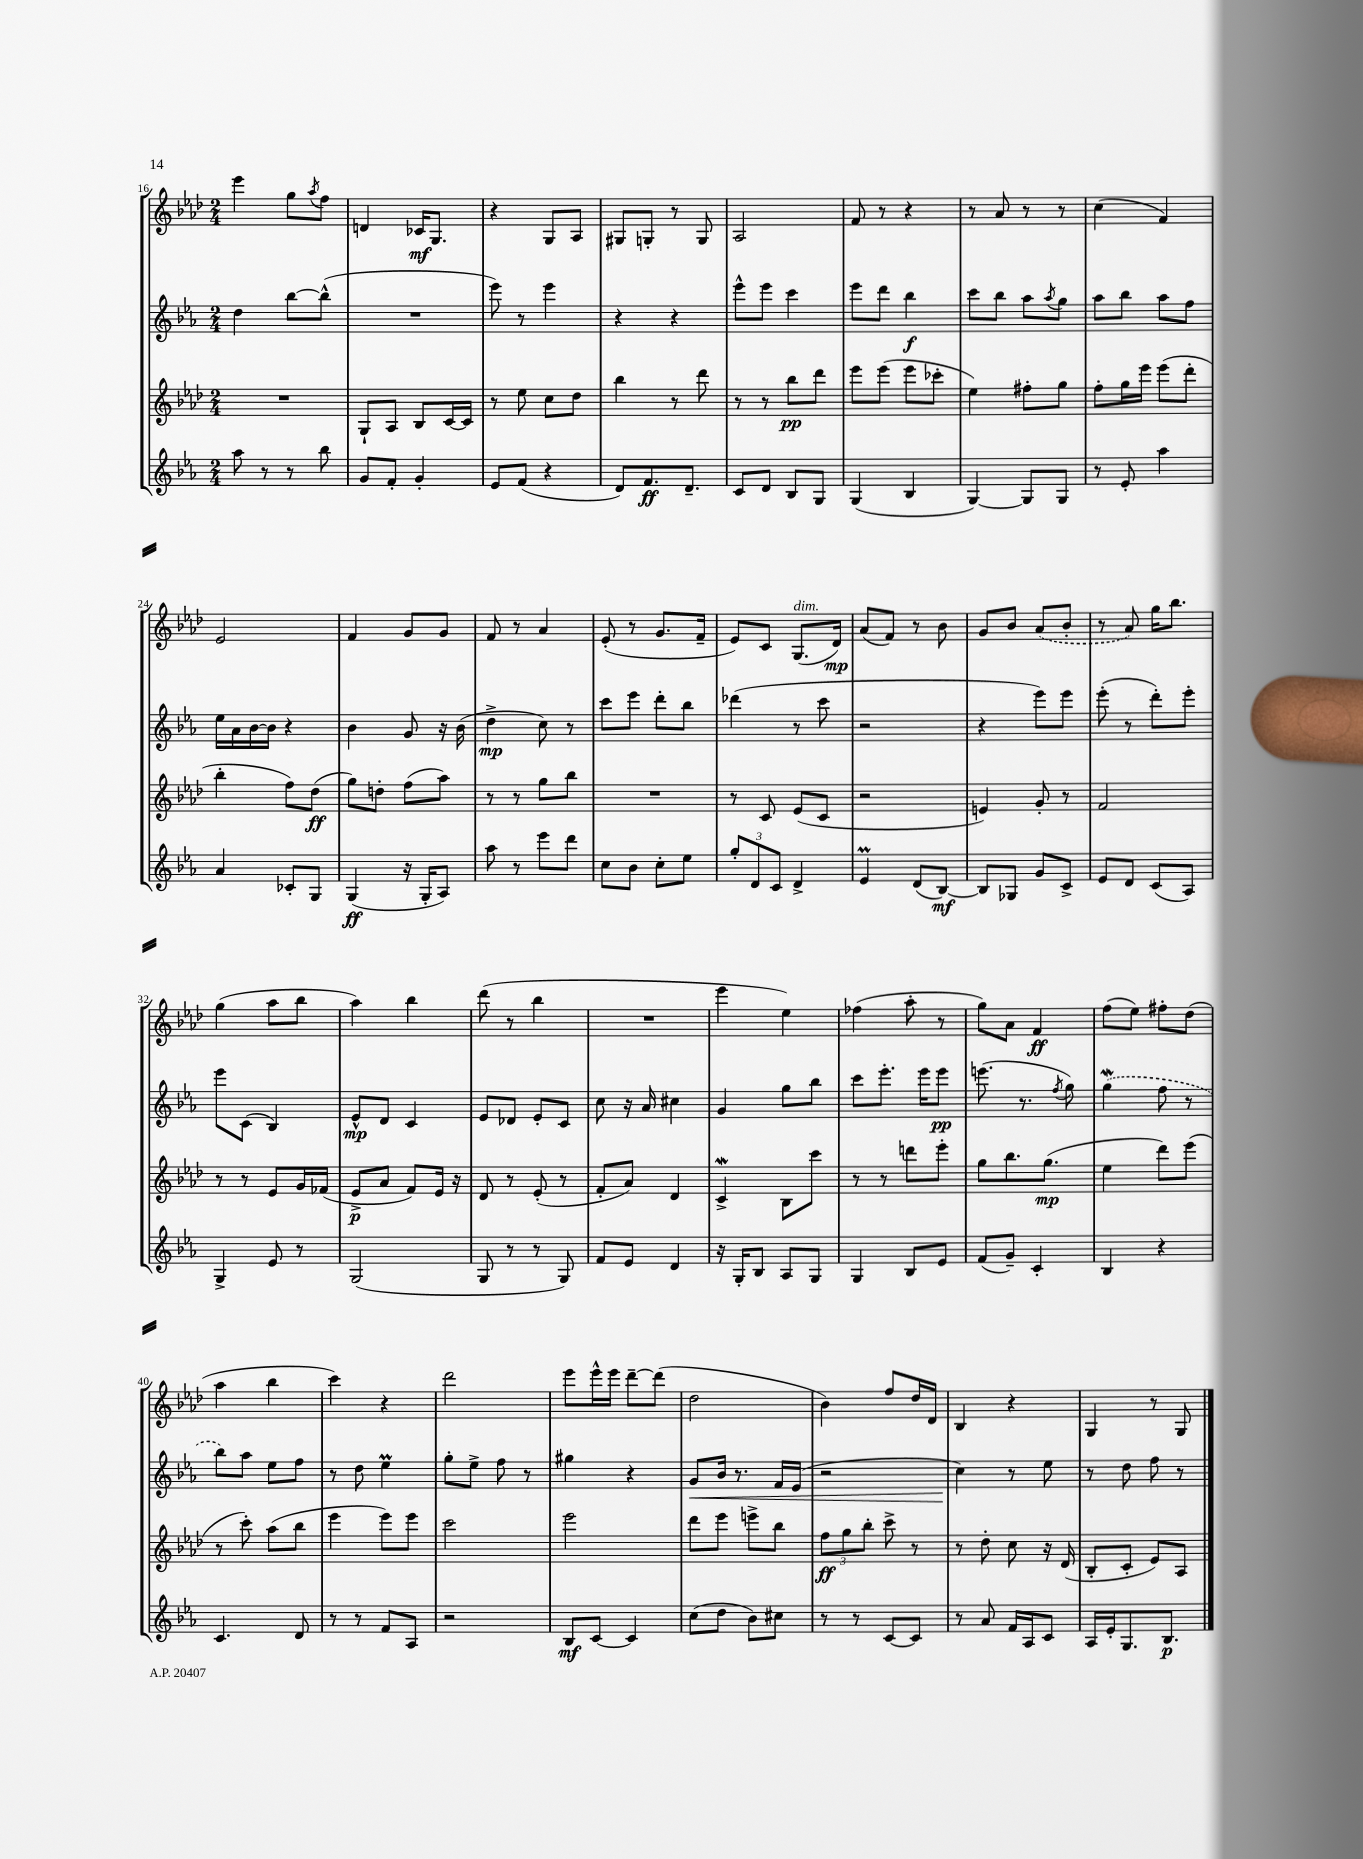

**kern	**kern	**kern	**kern
*staff4	*staff3	*staff2	*staff1
*clefG2	*clefG2	*clefG2	*clefG2
*k[b-e-a-]	*k[b-e-a-d-]	*k[b-e-a-]	*k[b-e-a-d-]
*M2/4	*M2/4	*M2/4	*M2/4
8aa-	2r	4dd	4eee-
8r	.	.	.
8r	.	[8bb-	8gg
.	.	.	8qaa-
8bb-	.	(8bb-^^]	8ff
=	=	=	=
8g	8G`	2r	4d
8f'	8A-	.	.
4g'	8B-	.	16c-
.	.	.	8.G
.	[16c	.	.
.	16c]	.	.
=	=	=	=
8e-	8r	8eee-)	4r
(8f	8ee-	8r	.
4r	8cc	4eee-	8G
.	8dd-	.	8A-
=	=	=	=
8d)	4bb-	4r	8G#
8.f	.	.	8G'
.	8r	4r	8r
8.d~	.	.	.
.	8ddd-	.	8G
=	=	=	=
8c	8r	8eee-^^	2A-
8d	8r	8eee-	.
8B-	8bb-	4ccc	.
8G	8ddd-	.	.
=	=	=	=
(4G	8eee-	8eee-	8f
.	(8eee-	8ddd	8r
4B-	8eee-	4bb-	4r
.	8ccc-'	.	.
=	=	=	=
[4G)	4ee-)	8ccc	8r
.	.	8bb-	8a-
8G]	8ff#'	8aa-	8r
.	.	8qaa-	.
8G	8gg	8gg	8r
=	=	=	=
8r	8ff'	8aa-	(4cc
8e-'	16gg	8bb-	.
.	16eee-	.	.
4aa-	(8eee-	8aa-	4f)
.	8ddd-'	8ff	.
=	=	=	=
4a-	4bb-'	16ee-	2e-
.	.	16a-	.
.	.	[16b-	.
.	.	16b-]	.
8c-'	8ff)	4r	.
8G	(8dd-	.	.
=	=	=	=
(4G	8gg)	4b-	4f
.	8dd'	.	.
16r	(8ff	8g	8g
16G'	.	.	.
8A-)	8aa-)	16r	8g
.	.	(16b-	.
=	=	=	=
8aa-	8r	4dd^	8f
8r	8r	.	8r
8eee-	8gg	8cc)	4a-
8ddd	8bb-	8r	.
=	=	=	=
8cc	2r	8ccc	(8e-'
8b-	.	8eee-	8r
8cc'	.	8ddd'	8.g
8ee-	.	8bb-	.
.	.	.	16f~
=	=	=	=
12gg'	8r	(4ddd-	8e-)
12d	.	.	.
.	8c	.	8c
12c	.	.	.
4d^	(8e-	8r	(8.G
.	8c	8ccc	.
.	.	.	16d-)
=	=	=	=
4e-	2r	2r	(8a-
.	.	.	8f)
(8d	.	.	8r
[8B-)	.	.	8b-
=	=	=	=
8B-]	4e)	4r	8g
8G-	.	.	8b-
8g	8g'	8eee-)	(8a-
8c^	8r	8eee-	8b-'
=	=	=	=
8e-	2f	(8eee-'	8r
8d	.	8r	8a-)
(8c	.	8ddd')	16gg
.	.	.	8.bb-
8A-)	.	8eee-'	.
=	=	=	=
4G^	8r	8eee-	(4gg
.	8r	(8c	.
8e-	8e-	4B-)	8aa-
8r	16g	.	8bb-
.	(16f-	.	.
=	=	=	=
(2G	8e-^	8e-^^	4aa-)
.	8a-	8d	.
.	8f)	4c	4bb-
.	16e-	.	.
.	16r	.	.
=	=	=	=
8G	8d-	8e-	(8ddd-
8r	8r	8d-	8r
8r	(8e-'	8e-'	4bb-
8G)	8r	8c	.
=	=	=	=
8f	8f'	8cc	2r
8e-	8a-)	16r	.
.	.	16a-	.
4d	4d-	4cc#	.
=	=	=	=
16r	4c^	4g	4eee-
16G'	.	.	.
8B-	.	.	.
8A-	8B-	8gg	4ee-)
8G	8ccc	8bb-	.
=	=	=	=
4G	8r	8ccc	(4ff-
.	8r	8.eee-'	.
8B-	8ddd	.	8aa-'
.	.	16eee-	.
8e-	8eee-'	8eee-	8r
=	=	=	=
(8f	8gg	(8.eee	8gg)
8g~)	8.bb-	.	8a-
.	.	8.r	.
4c'	.	.	4f
.	(8.gg	.	.
.	.	8qff	.
.	.	8gg)	.
=	=	=	=
4B-	4ee-	(4gg	(8ff
.	.	.	8ee-)
4r	8ddd-)	8ff	8ff#'
.	(8eee-	8r	(8dd-
=	=	=	=
4.c	8r	8bb-)	4aa-
.	8ccc')	8aa-	.
.	(8aa-	8ee-	4bb-
8d	8bb-	8ff	.
=	=	=	=
8r	4eee-	8r	4ccc)
8r	.	8dd	.
8f	8eee-)	4ee-	4r
8A-	8eee-	.	.
=	=	=	=
2r	2ccc	8gg'	2ddd-
.	.	8ee-^	.
.	.	8ff	.
.	.	8r	.
=	=	=	=
8B-	2eee-	4gg#	8eee-
[8c	.	.	16eee-^^
.	.	.	16eee-
4c]	.	4r	[8ddd-~
.	.	.	(8ddd-]
=	=	=	=
(8cc	8ddd-	8g	2dd-
8dd	8eee-	16b-	.
.	.	8.r	.
8b-)	8eee^	.	.
8cc#	8bb-	16f	.
.	.	(16e-	.
=	=	=	=
8r	12ff	2r	4b-)
.	12gg	.	.
8r	.	.	.
.	12bb-'	.	.
[8c	8ccc^	.	8ff
8c]	8r	.	16dd-
.	.	.	16d-
=	=	=	=
8r	8r	4cc)	4B-
8a-	8dd-'	.	.
16f	8cc	8r	4r
16A-	.	.	.
8c	16r	8ee-	.
.	(16d-	.	.
=	=	=	=
16A-	8B-'	8r	4G
16e-'	.	.	.
8.G	8c'	8dd	.
.	8e-)	8ff	8r
8.B-	.	.	.
.	8A-	8r	8G
==	==	==	==
*-	*-	*-	*-
